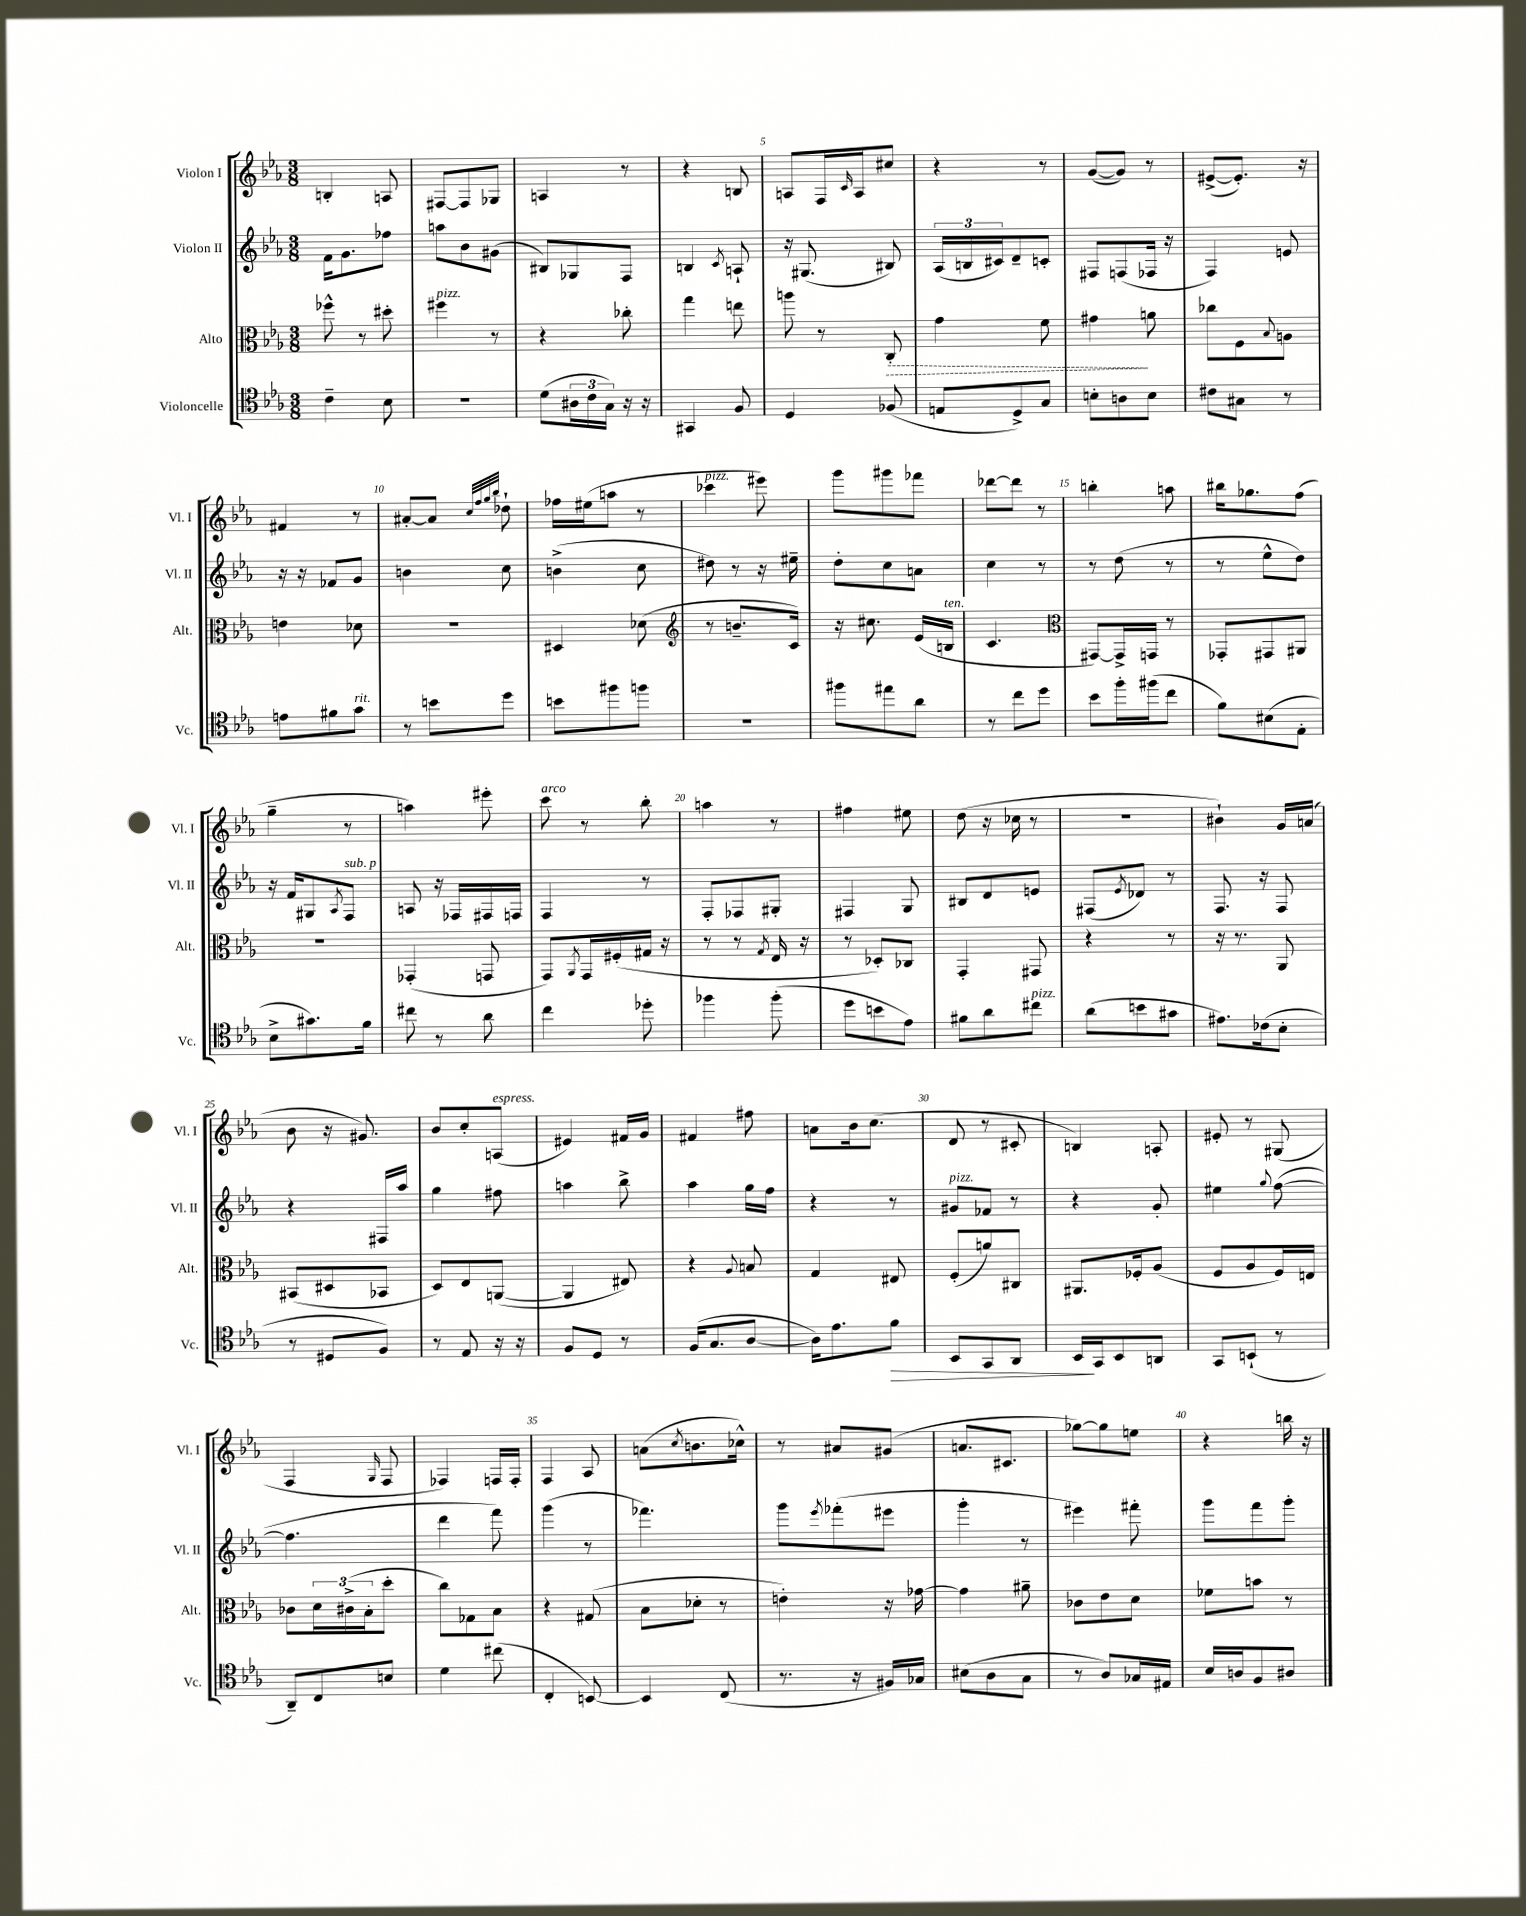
<<
\new StaffGroup <<
\new Staff = "s0" \with { instrumentName = "Violon I" shortInstrumentName = "Vl. I" } {
    \clef treble \key ees \major \numericTimeSignature \time 3/8
    b4-. a8 |
    fis8~ fis8 ges8 |
    a4 r8 |
    r4 b8 |
    a8 f16 \grace { c'16 } a16 cis''8 |
    r4 r8 |
    g'8~( g'8) r8 |
    eis'8~->( eis'8.-.) r16 |
    fis'4 r8 |
    ais'8~-. ais'8 \grace { c''32 f''32 g''32 bes''32 } des''8-! |
    fes''16 eis''16( a''8 r8 |
    ces'''4^\markup { \italic "pizz." } eis'''8) |
    g'''8 gis'''8 fes'''8 |
    des'''8~ des'''8 r8 |
    b''4-. a''8 |
    bis''16 ges''8. f''8( |
    g''4-- r8 |
    a''4) eis'''8-. |
    c'''8^\markup { \italic "arco" } r8 bes''8-. |
    a''4 r8 |
    fis''4 eis''8 |
    d''8( r16 ces''16 r8 |
    R4. |
    bis'4-!) g'16 a'16( |
    bes'8 r16 gis'8.) |
    bes'8 c''8-. a8^\markup { \italic "espress." }( |
    eis'4) fis'16 g'16 |
    fis'4 fis''8 |
    a'8 bes'16 c''8.( |
    d'8 r8 cis'8-. |
    b4) a8-. |
    eis'8-. r8 gis8( |
    f4 \grace { g16 } f8 |
    fes4) f16 f16-. |
    f4 aes8 |
    a'8( \acciaccatura { c''8 } b'8. ces''16-^) |
    r8 ais'8 gis'8( |
    a'8. cis'8. |
    ges''8~) ges''8 e''8 |
    r4 b''16 r16 \bar "|." |
}
\new Staff = "s1" \with { instrumentName = "Violon II" shortInstrumentName = "Vl. II" } {
    \clef treble \key ees \major \numericTimeSignature \time 3/8
    f'16 g'8. fes''8 |
    a''8 bes'8 gis'8( |
    bis8) ges8 f8 |
    b4 \acciaccatura { c'8 } a8-! |
    r16 gis8.( bis8) |
    \tuplet 3/2 { aes16( b16 cis'16) } d'8-- c'8-. |
    fis8 f8( fes16 r16 |
    f4) e'8 |
    r16 r16 fes'8 g'8 |
    b'4 c''8 |
    b'4->( c''8 |
    dis''8) r8 r16 eis''16-- |
    d''8-. c''8 a'8 |
    c''4 r8 |
    r8 d''8( r8 |
    r8 ees''8-^ d''8) |
    r16 f'16 gis8 \acciaccatura { aes8 } f8^\markup { \italic "sub. p" } |
    a8 r16 fes16 fis16 f16 |
    f4 r8 |
    f8-. fes8 gis8-. |
    fis4 g8 |
    bis8 d'8 e'8 |
    fis8( \acciaccatura { ees'8 } des'8) r8 |
    f8. r16 f8 |
    r4 fis16 aes''16 |
    g''4 fis''8 |
    a''4 bes''8-> |
    aes''4 g''16 f''16 |
    r4 r8 |
    gis'8^\markup { \italic "pizz." } fes'8 r8 |
    r4 g'8-. |
    eis''4 \appoggiatura { g''8 } f''8~( |
    f''4. |
    d'''4 f'''8) |
    g'''4( r8 |
    fes'''4.) |
    g'''8 \acciaccatura { ees'''8 } fes'''8-.( eis'''8 |
    g'''4-. r8 |
    eis'''4) fis'''8-. |
    g'''8 f'''8 g'''8-. \bar "|." |
}
\new Staff = "s2" \with { instrumentName = "Alto" shortInstrumentName = "Alt." } {
    \clef alto \key ees \major \numericTimeSignature \time 3/8
    fes''8-^ r8 dis''8-. |
    fis''4^\markup { \italic "pizz." } r8 |
    r4 ces''8-. |
    g''4 e''8 |
    a''8 r8 \once \override Hairpin.style = #'dashed-line c8-.\> |
    g'4 f'8 |
    gis'4\! a'8 |
    ces''8 f8 \appoggiatura { bes8 } a8 |
    e'4 des'8 |
    R4. |
    dis4 des'8( |
    \clef treble r8 b'8.-- c'16) |
    r16 cis''8. ees'16( b16^\markup { \italic "ten." } |
    c'4. |
    \clef alto gis,8~) gis,16-> g,16 r8 |
    ges,8-. gis,8 ais,8 |
    r4. |
    ges,4-.( g,8 |
    g,8) \acciaccatura { aes,8 } g,16 fis16-.( gis16 r16 |
    r8 r8 \acciaccatura { g8 } ees16 r16 |
    r8 des8-.) ces8 |
    g,4-. gis,8 |
    r4 r8 |
    r16 r8. aes,8 |
    bis,8( dis8 bes,8 |
    d8) ees8 a,8~( |
    a,4 eis8) |
    r4 \appoggiatura { aes8 } b8 |
    g4 eis8 |
    f8-.( a'8) cis8 |
    ais,8. fes16-. aes8( |
    f8 aes8 f16) e16 |
    ces'8 \tuplet 3/2 { d'16 cis'16->( bes16-. } d''8-. |
    c''8) ges8 bes8 |
    r4 gis8( |
    bes8 des'8-. r8 |
    e'4-.) r16 ges'16~ |
    ges'4 ais'8-- |
    ces'8 ees'8 d'8 |
    fes'8 b'8 r8 \bar "|." |
}
\new Staff = "s3" \with { instrumentName = "Violoncelle" shortInstrumentName = "Vc." } {
    \clef tenor \key ees \major \numericTimeSignature \time 3/8
    c'4-- bes8 |
    R4. |
    d'8( \tuplet 3/2 { ais16 c'16 g16) } r16 r16 |
    gis,4 f8 |
    d4 fes8( |
    e8 d8->) g8 |
    b8-. a8 b8 |
    cis'8 gis8 r8 |
    e'8 fis'8 g'8^\markup { \italic "rit." } |
    r8 b'8 d''8 |
    b'8 fis''8 f''8 |
    R4. |
    fis''8 eis''8 aes'8 |
    r8 c''8 d''8 |
    bes'8 f''16-. fis''16( c''8 |
    f'8) bis8( ees8-. |
    bes8-> gis'8.) f'16 |
    cis''8 r8 aes'8 |
    c''4 des''8-. |
    fes''4 fes''8-.( |
    d''8 b'8 ees'8) |
    fis'8 aes'8 cis''8^\markup { \italic "pizz." } |
    aes'8( b'8 gis'8 |
    eis'8.) ces'16( bes8-. |
    r8 dis8 f8) |
    r8 ees8 r16 r16 |
    f8 d8 r8 |
    f16( g8. aes8~ |
    aes16) ees'8. f'8\> |
    bes,8 g,8 aes,8 |
    bes,16\! g,16 bes,8 a,8 |
    g,8 b,8-!( r8 |
    aes,8--) c8 b8 |
    d'4 cis''8( |
    c4-. b,8~) |
    b,4 c8( |
    r8. r16 fis16) ges16 |
    bis8( aes8 g8 |
    r8 aes8) ges16 eis16 |
    bes16 a16 f8 ais8 \bar "|." |
}
>>
>>
\layout { \context { \Score \override BarNumber.break-visibility = ##(#f #t #t) barNumberVisibility = #(every-nth-bar-number-visible 5) } }
